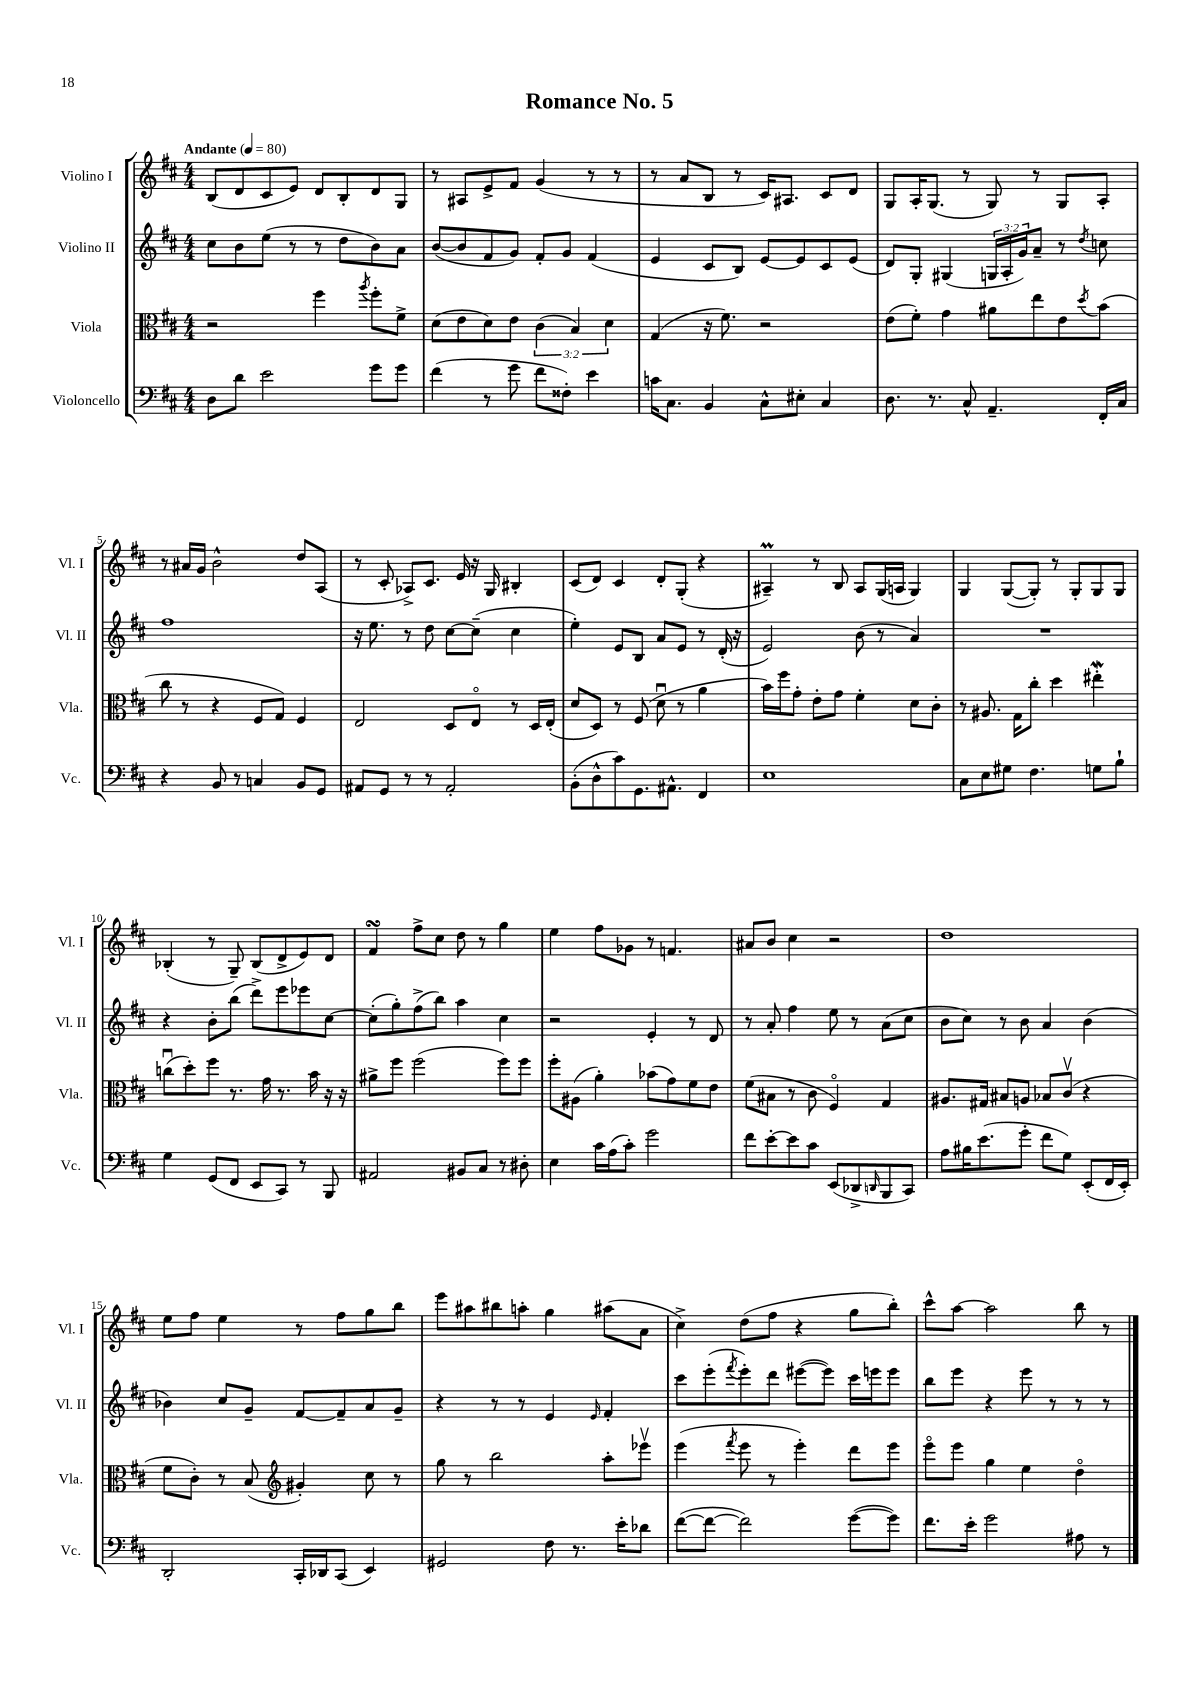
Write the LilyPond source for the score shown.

\header { title = "Romance No. 5" }
<<
\new StaffGroup <<
\new Staff = "s0" \with { instrumentName = "Violino I" shortInstrumentName = "Vl. I" } {
    \clef treble \key d \major \numericTimeSignature \time 4/4 \tempo "Andante" 4 = 80
    b8( d'8 cis'8 e'8) d'8 b8-. d'8 g8 |
    r8 ais8 e'8-> fis'8 g'4( r8 r8 |
    r8 a'8 b8 r8 cis'16) ais8. cis'8 d'8 |
    g8 a16-. g8.( r8 g8) r8 g8 a8-. |
    r8 ais'16 g'16 b'2-^ d''8 a8( |
    r8 cis'8-. aes8->) cis'8. e'16 r16 g16 bis4-. |
    cis'8( d'8) cis'4 d'8-. g8-.( r4 |
    ais4--\prall) r8 b8 ais8 g16( a16 g4) |
    g4 g8~( g8-.) r8 g8-. g8 g8 |
    bes4-.( r8 g8--) bes8( d'8-> e'8) d'8 |
    fis'4\turn fis''8-> cis''8 d''8 r8 g''4 |
    e''4 fis''8 ges'8 r8 f'4. |
    ais'8 b'8 cis''4 r2 |
    d''1 |
    e''8 fis''8 e''4 r8 fis''8 g''8 b''8 |
    e'''8 ais''8 bis''8 a''8-. g''4 ais''8( a'8 |
    cis''4->) d''8( fis''8 r4 g''8 b''8-.) |
    cis'''8-^ a''8~ a''2 b''8 r8 \bar "|." |
}
\new Staff = "s1" \with { instrumentName = "Violino II" shortInstrumentName = "Vl. II" } {
    \clef treble \key d \major \numericTimeSignature \time 4/4 \override Staff.TupletNumber.text = #tuplet-number::calc-fraction-text
    cis''8 b'8 e''8( r8 r8 d''8 b'8) a'8 |
    b'8~( b'8 fis'8 g'8) fis'8-. g'8 fis'4( |
    e'4 cis'8 b8) e'8~ e'8 cis'8 e'8( |
    d'8) g8-. gis4( \tuplet 3/2 { g16 a16-. g'16) } a'8-- r8 \acciaccatura { d''8 } c''8 |
    fis''1 |
    r16 e''8. r8 d''8 cis''8~ cis''8--( cis''4 |
    e''4-.) e'8 b8 a'8 e'8 r8 d'16-.( r16 |
    e'2) b'8( r8 a'4) |
    R1 |
    r4 b'8-. b''8( d'''8->) e'''8 ees'''8 cis''8~ |
    cis''8-.( g''8-.) fis''8->( b''8) a''4 cis''4 |
    r2 e'4-. r8 d'8 |
    r8 a'8-. fis''4 e''8 r8 a'8( cis''8 |
    b'8 cis''8) r8 b'8 a'4 b'4( |
    bes'4) cis''8 g'8-- fis'8~ fis'8-- a'8 g'8-- |
    r4 r8 r8 e'4 \grace { e'16 } fis'4-. |
    cis'''8 e'''8-.( \acciaccatura { fis'''8 } e'''8-.) d'''8 eis'''8~( eis'''8) cis'''16 e'''16 e'''8 |
    b''8 e'''8 r4 e'''8 r8 r8 r8 \bar "|." |
}
\new Staff = "s2" \with { instrumentName = "Viola" shortInstrumentName = "Vla." } {
    \clef alto \key d \major \numericTimeSignature \time 4/4 \override Staff.TupletNumber.text = #tuplet-number::calc-fraction-text
    r2 fis''4 \acciaccatura { a''8 } fis''8-. fis'8-> |
    d'8( e'8 d'8) e'8 \tuplet 3/2 { cis'4( b4) d'4 } |
    g4( r16 fis'8.) r2 |
    e'8( fis'8-.) g'4 ais'8 e''8 e'8 \acciaccatura { d''8 } b'8( |
    cis''8 r8 r4 fis8 g8) fis4 |
    e2 d8 e8\flageolet r8 d16 e16-.( |
    d'8 d8) r8 fis8( d'8\downbow r8 a'4 |
    b'16) fis''16 g'8-. e'8-. g'8 fis'4-. d'8 cis'8-. |
    r8 ais8. g16 cis''8-. d''4 eis''4-.\mordent |
    c''8\downbow( d''8-.) fis''8 r8. g'16 r8. b'16 r16 r16 |
    ais'8-> fis''8 fis''2( fis''8) fis''8 |
    fis''8-. ais8( a'4-.) bes'8( g'8) fis'8 e'8 |
    fis'8( bis8 r8 cis'8 fis4\flageolet) g4 |
    ais8. gis16 bis8 a8 bes8 cis'8\upbow( r4 |
    fis'8 cis'8-.) r8 b8( \clef treble gis'4-.) cis''8 r8 |
    g''8 r8 b''2 a''8-. ees'''8\upbow |
    e'''4( \acciaccatura { fis'''8 } e'''8 r8 e'''4-.) d'''8 e'''8 |
    e'''8\flageolet e'''8 g''4 e''4 d''4\flageolet \bar "|." |
}
\new Staff = "s3" \with { instrumentName = "Violoncello" shortInstrumentName = "Vc." } {
    \clef bass \key d \major \numericTimeSignature \time 4/4
    d8 d'8 e'2 g'8 g'8 |
    fis'4( r8 g'8 fis'8 fisis8-.) e'4 |
    c'16 cis8. b,4 cis8-^ eis8-. cis4 |
    d8. r8. cis8-^ a,4.-- fis,16-. cis16 |
    r4 b,8 r8 c4 b,8 g,8 |
    ais,8 g,8 r8 r8 ais,2-. |
    b,8-.( d8-^ cis'8) g,8. ais,8.-^ fis,4 |
    e1 |
    cis8 e8 gis8 fis4. g8 b8-! |
    g4 g,8( fis,8 e,8 cis,8) r8 b,,8 |
    ais,2 bis,8 cis8 r8 dis8-. |
    e4 cis'16 a16( cis'8-.) g'2 |
    fis'8 e'8~-. e'8 cis'8 e,8( des,8-> \grace { d,16 } b,,8 cis,8) |
    a8 bis16 e'8.( g'8-. fis'8 g8) e,8-.( fis,16 e,16-.) |
    d,2-. cis,16-. des,16 cis,8( e,4) |
    gis,2 fis8 r8. e'16-. des'8 |
    fis'8~( fis'8~ fis'2) g'8~( g'8) |
    fis'8. e'16-. g'2 ais8 r8 \bar "|." |
}
>>
>>
